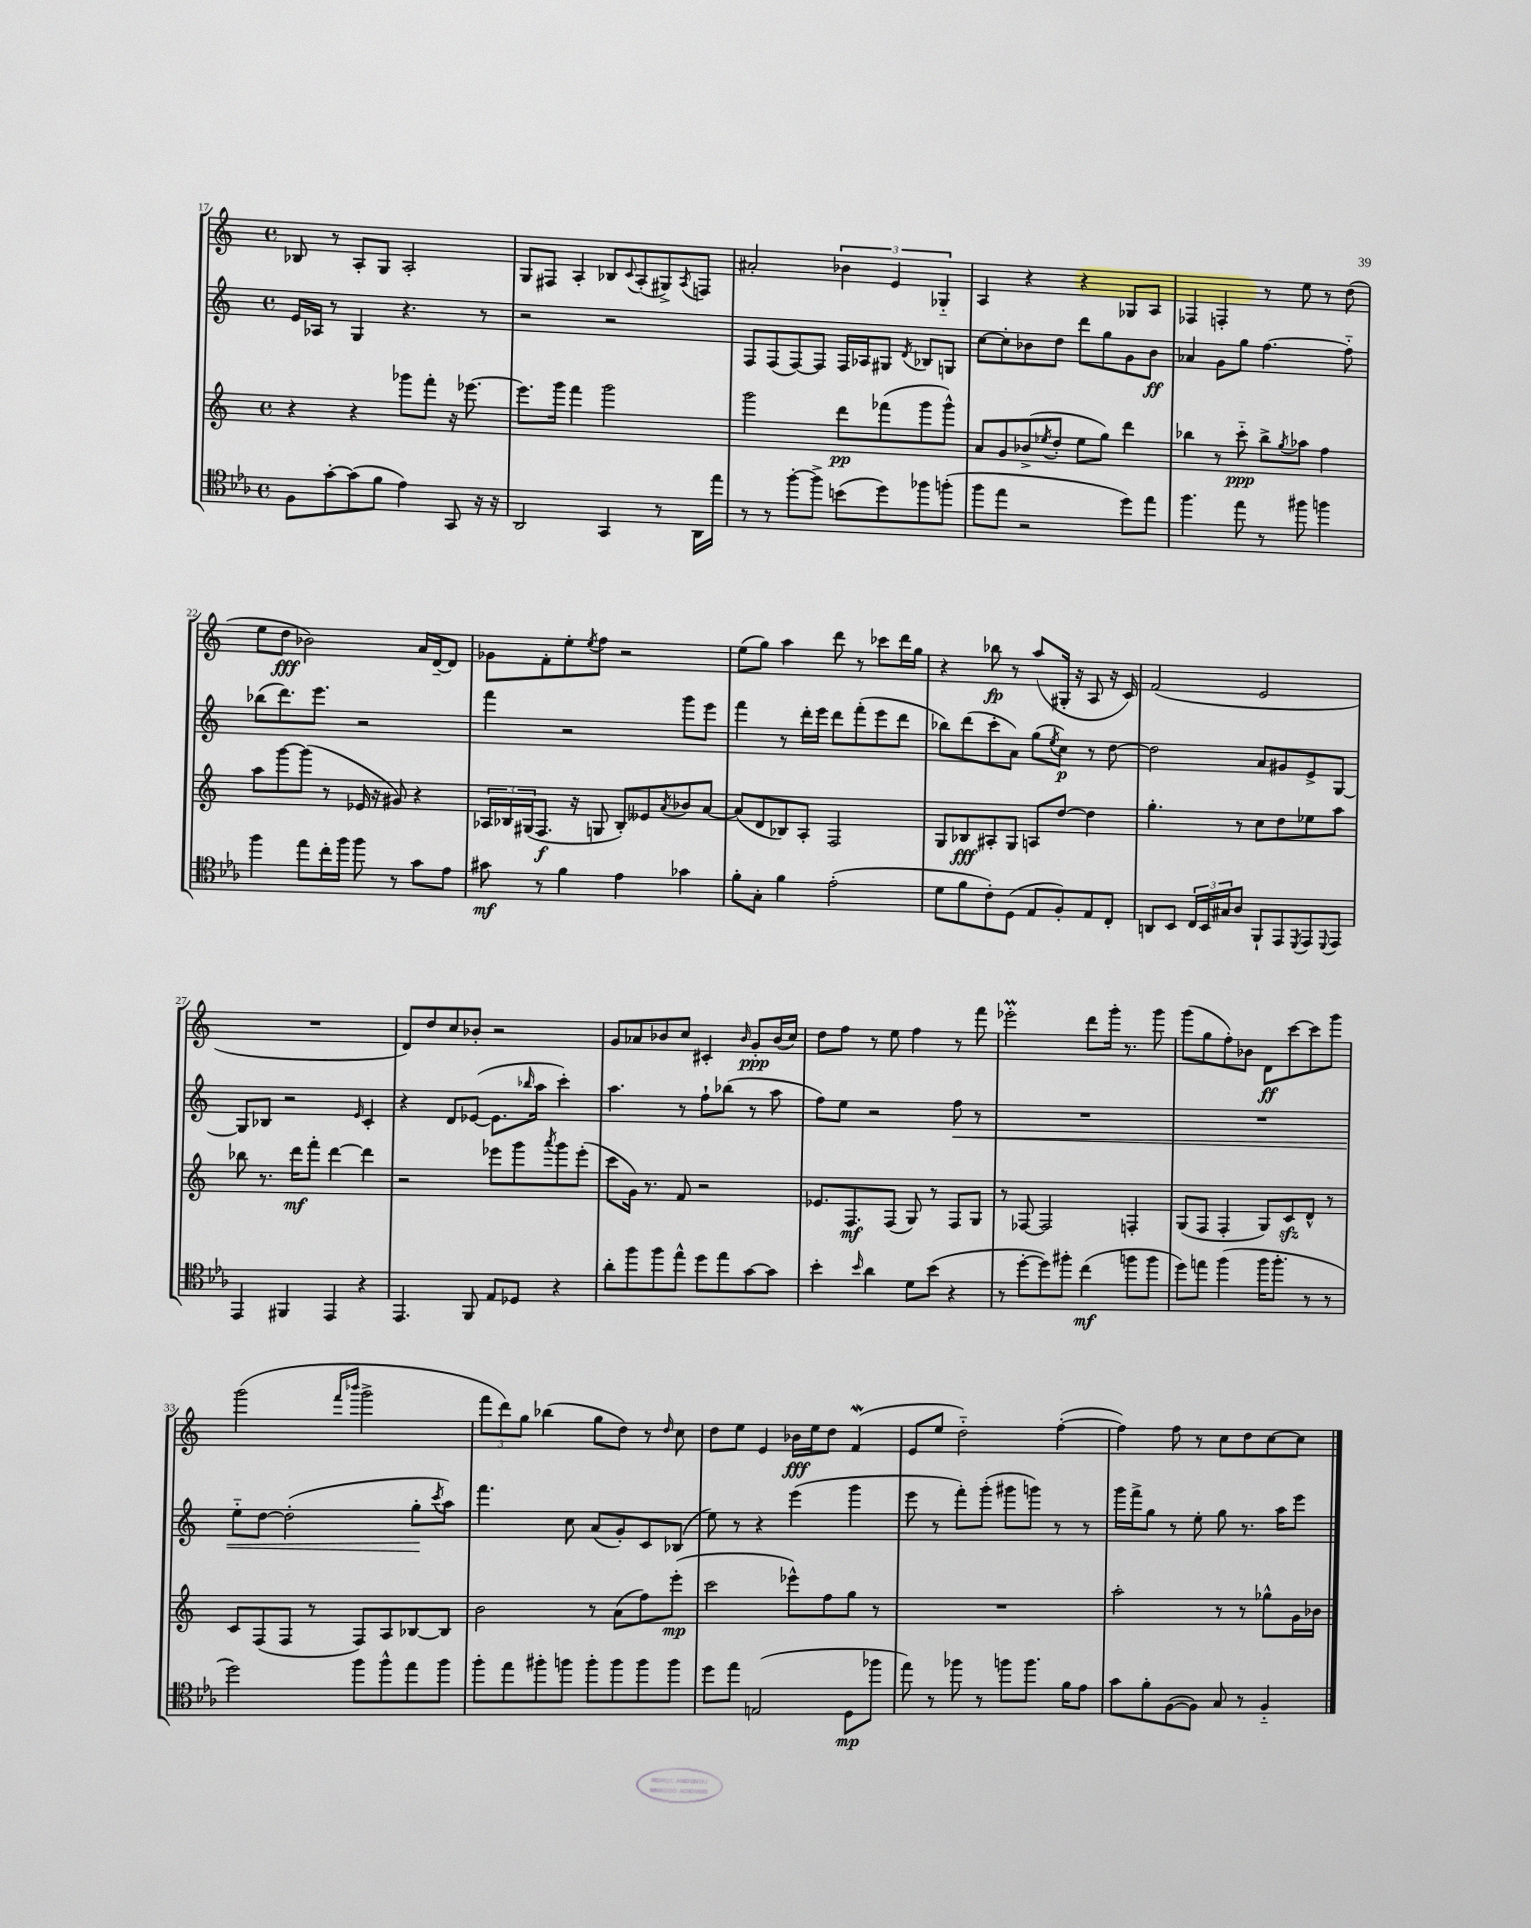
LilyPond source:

<<
\new StaffGroup <<
\new Staff = "s0" {
    \clef treble \key c \major \defaultTimeSignature \time 4/4
    bes8 r8 a8-. g8 a2-. |
    g8 fis8 a4-. bes8 \appoggiatura { c'8 } a8-.( gis8->) \acciaccatura { a8 } f8 |
    ais'2-. \tuplet 3/2 { bes'4 e'4 ges4-_ } |
    a4 r4 r4 ges8 a8 |
    fes4 f4-. r8 e''8 r8 d''8( |
    e''8 d''8\fff bes'2) a'16 d'16~-- d'8 |
    ges'8 f'8-. e''8-. \acciaccatura { e''8 } f''8 r2 |
    e''8( g''8) a''4 d'''8 r8 ces'''8 d'''16 g''16 |
    r4 bes''8\fp r8 a''8( gis16-. r16 a8 r16 c'16) |
    f'2( e'2 |
    R1 |
    d'8) d''8 c''8 bes'8-. r2 |
    g'8 aes'8 bes'8 c''8 cis'4-. \grace { bes'16 } g'8-.\ppp bes'16( c''16) |
    d''8 f''8 r8 e''8 f''4 r8 f'''8 |
    ees'''2-.\prall d'''8 g'''16-. r8. g'''8 |
    g'''8( g''8 f''8-.) bes'8 d'8\ff c'''8~ c'''8 g'''8 |
    g'''2( \grace { f'''16 bes'''16 } g'''2-> |
    \tuplet 3/2 { f'''8 d'''8) g''8 } bes''4( g''8 d''8) r8 \grace { d''16 } c''8 |
    d''8 e''8 e'4 bes'16\fff e''16 d''8 f'4\mordent( |
    e'8 e''8 d''2-_) f''4~-.( |
    f''4) f''8 r8 c''8 d''8 c''8~ c''8 \bar "|." |
}
\new Staff = "s1" {
    \clef treble \key c \major \defaultTimeSignature \time 4/4
    e'16 aes16 r8 g4 r4. r8 |
    r2 r2 |
    f8 f8( f8~) f8 f16 aes16 gis8 \acciaccatura { d'8 } bes8 g8 |
    c''8~ c''8-. bes'8 d''8 d'''8 g''8 g'8 bes'8\ff |
    aes'4 g'8 g''8 f''4.~ f''8-_ |
    bes''8( d'''8.) e'''8. r2 |
    f'''4 r2 g'''8 e'''8 |
    f'''4 r8 d'''16-. e'''16 d'''8 f'''8-.( e'''8 d'''8 |
    bes''8) d'''8( c'''8-. a'8) g''8( \acciaccatura { e''8 } c''8\p) r8 d''8~ |
    d''2 a'8 gis'8 e'8-> g8~ |
    g8 bes8 r2 \grace { e'16 } c'4-. |
    r4 d'8 ees'8~( ees'8. \grace { bes''16 } a''16 c'''4-.) |
    a''4. r8 f''8-! bes''8( r8 a''8 |
    f''8) e''8 r2 f''8\< r8 |
    R1 |
    R1 |
    e''8-_ d''8~ d''2-.( g''8-.\! \acciaccatura { c'''8 } a''8) |
    f'''4. c''8 a'8( g'8-.) c'8 bes8( |
    e''8) r8 r4 e'''4( g'''4 |
    e'''8 r8 f'''8-.) g'''8-.( gis'''8 g'''8) r8 r8 |
    g'''16 f'''16-> g''8 r8 e''8-. g''8 r8. a''16 e'''8 \bar "|." |
}
\new Staff = "s2" {
    \clef treble \key c \major \defaultTimeSignature \time 4/4
    r4 r4 ges'''8 f'''8-. r16 ees'''8.~ |
    ees'''8. g'''16 f'''4 g'''2 |
    g'''2 d'''8\pp fes'''8( g'''8 g'''8-^) |
    a'8 g'8 bes'8->( \acciaccatura { ees''8 } d''8-. ees''8 g''8) d'''4 |
    bes''4 r8 c'''8-_\ppp bes''8-> \acciaccatura { g''8 } aes''8 f''4 |
    a''8 g'''8~ g'''8( r8 ees'16 r16 gis'8) r4 |
    \tuplet 3/2 { aes16 bes16 gis16( } f8.\f r16 g8 bes8-.) eeses'8 \acciaccatura { a'8 } bes'8 a'8~ |
    a'8( d'8 bes8) a8-. f2 |
    g8 bes8\fff ais8-. g8 a8 d''8~ d''4 |
    g''4.-. r8 c''8 d''8 ees''8 a''8 |
    bes''8 r8. d'''16\mf f'''8-. d'''4~ d'''4 |
    r2 ees'''8 g'''8 \acciaccatura { a'''8 } g'''8 ees'''8-.( |
    c'''8 g'16) r8. f'8 r2 |
    ees'8. f8.\mf f8( g8) r8 f8 g8 |
    r8 fes8~ fes2 f4-. |
    g8( f8 f4-. g8) c'8\sfz d'8-^ r8 |
    c'8 f8( f8 r8 f8) a8 bes8~ bes8 |
    b'2 r8 a'8( f''8) e'''8-.\mp( |
    c'''2 ees'''8-^) f''8 g''8 r8 |
    R1 |
    a''2-. r8 r8 ges''8-^ g'16 bes'16 \bar "|." |
}
\new Staff = "s3" {
    \clef tenor \key ees \major \defaultTimeSignature \time 4/4
    f8 g'8~-. g'8( f'8 ees'4) g,8 r16 r16 |
    aes,2 g,4 r8 aes,16 ees''16 |
    r8 r8 f''8~-. f''8-> b'8( d''8) fes''8 f''8-.( |
    f''8 ees''8 r2 d''8) ees''8 |
    f''4. ees''8 r8 fis''8 f''4 |
    f''4 ees''8 c''16-. f''16 f''8 r8 g'8 ees'8 |
    gis'8\mf r8 f'4 ees'4 ges'4 |
    f'8-. g8-. f'4 ees'2-.( |
    d'8 f'8 c'8-.) d8( ees8 f8-.) ees8 c8-. |
    a,8 bes,8 \tuplet 3/2 { c16 bes,16 gis16 } aes8 f,8-! ees,8 \acciaccatura { d,8 } ees,8 \appoggiatura { d,8 } ees,8 |
    ees,4 fis,4 ees,4 r4 |
    ees,4. f,8 ees8 des8 r4 |
    aes'8-. f''8 f''8 ees''8-^ d''8 ees''8 g'8~ g'8 |
    bes'4-. \grace { bes'16 } aes'4 d'8 bes'8( r4 |
    r8 d''8~-. d''8) fis''8-. c''4\mf( f''8 f''8 |
    d''8) e''8 f''4( f''16 f''8.-. r8 r8 |
    d''2) f''8 f''8-^ ees''8 f''8 |
    f''8-. ees''8 fis''8-. f''8 f''8-. f''8 f''8 f''8 |
    d''8 ees''8 e2( d8\mp fes''8 |
    ees''8) r8 fes''8 r8 f''8 f''8. f'16 ees'8 |
    g'8 f'8-. f8~( f8) g8 r8 f4-_ \bar "|." |
}
>>
>>
\layout { \context { \Score currentBarNumber = #17 } }
